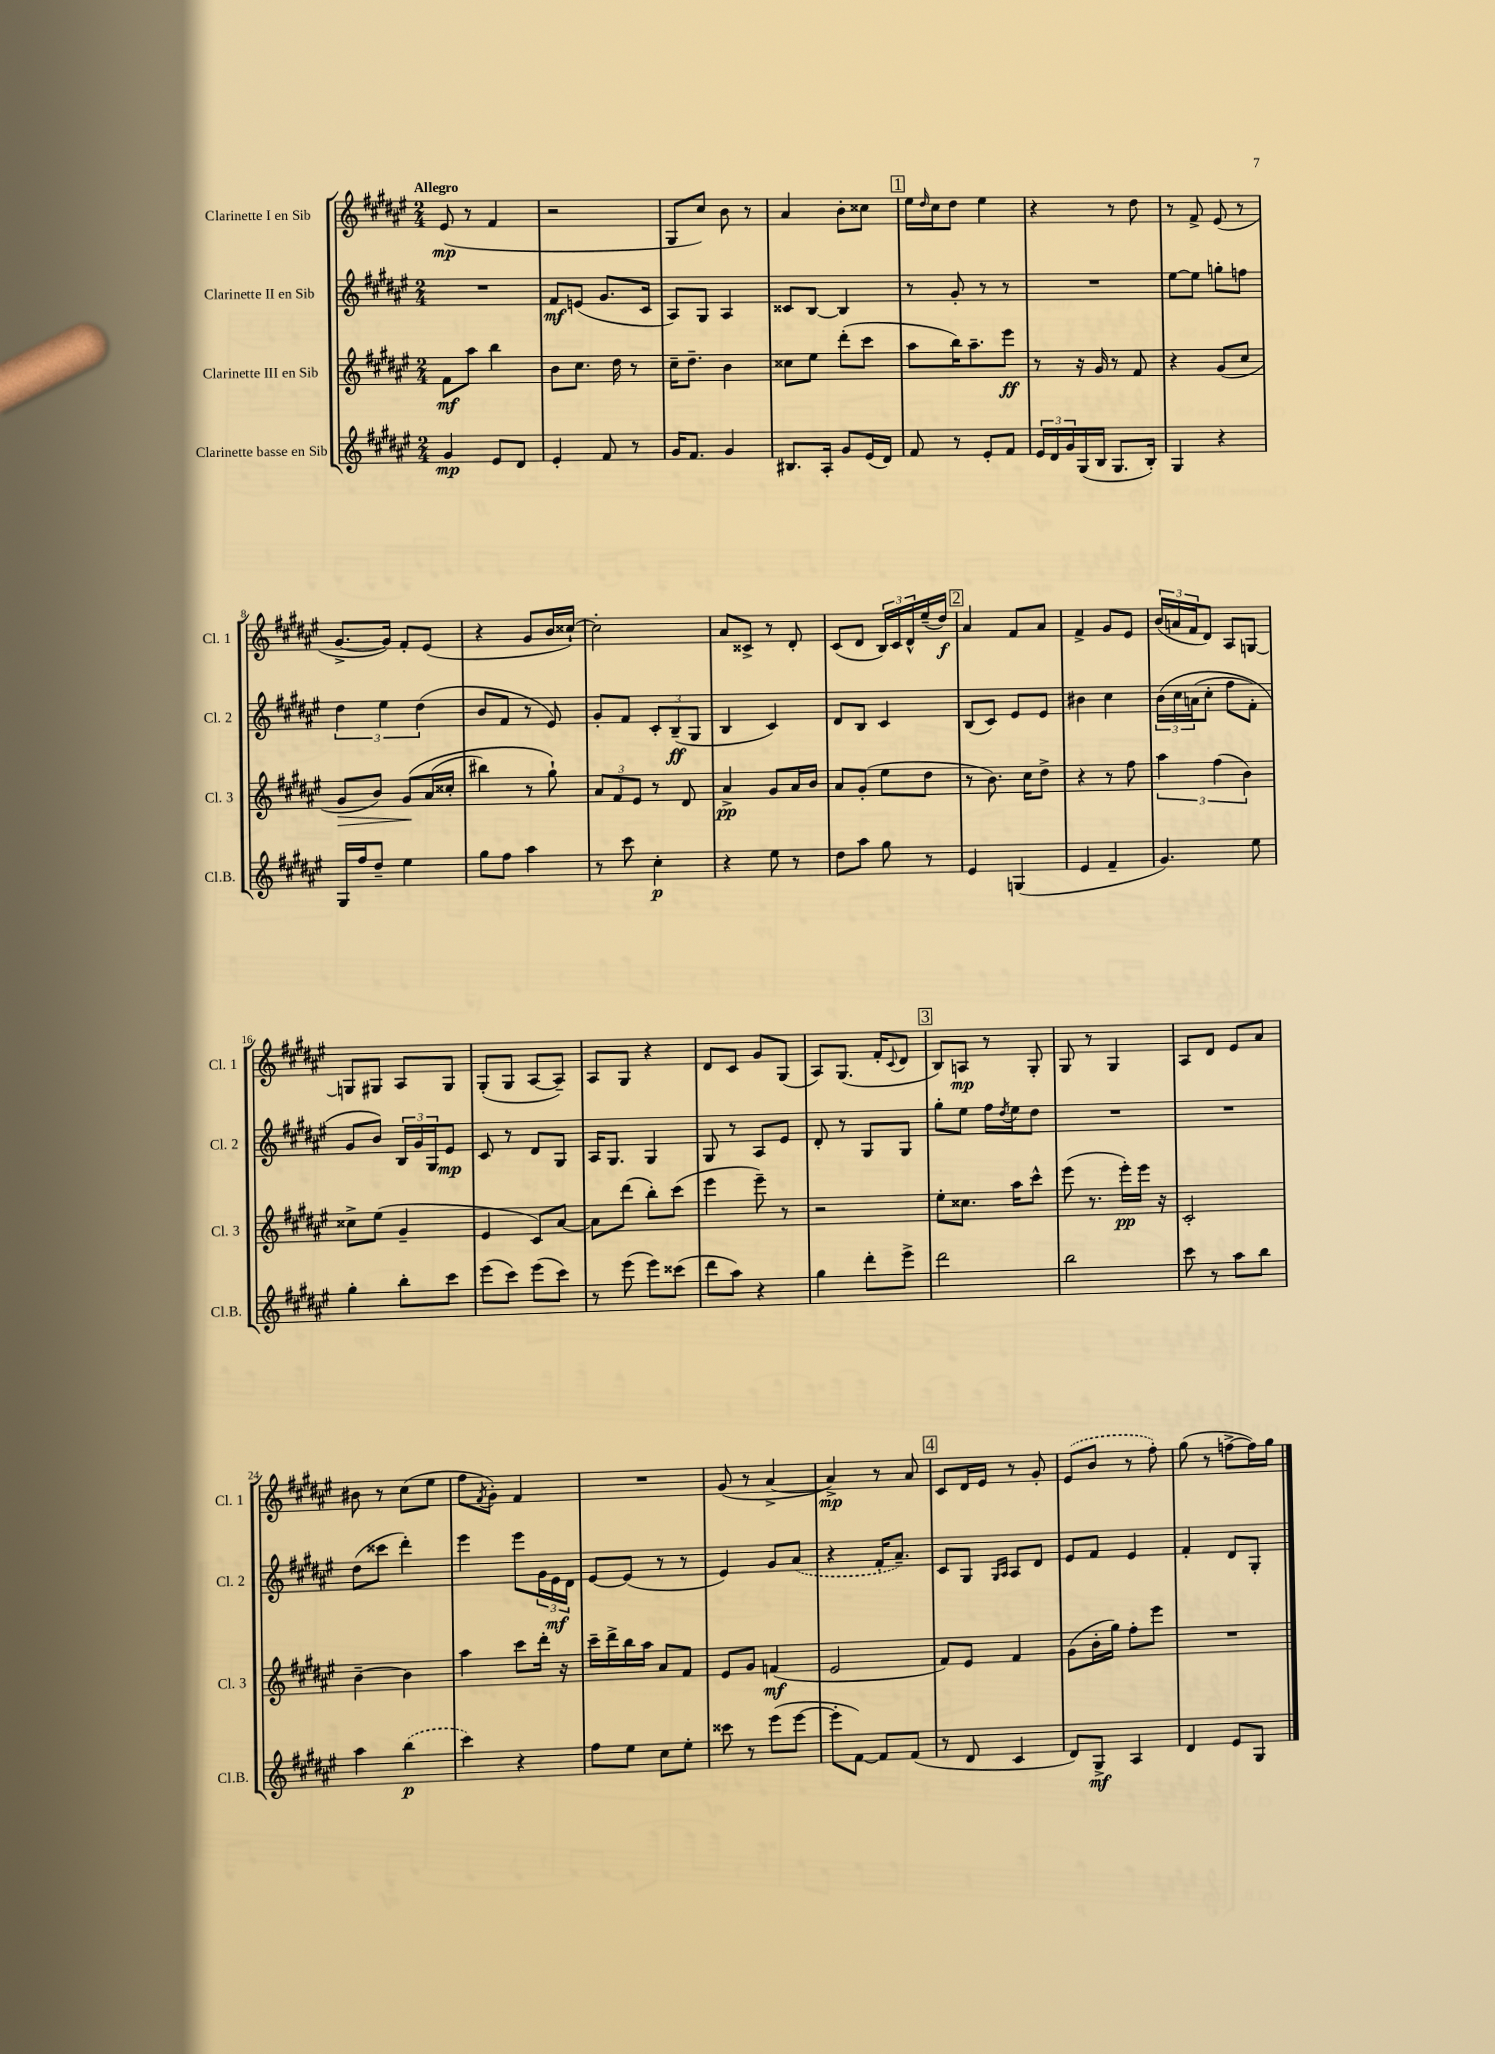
<<
\new StaffGroup <<
\new Staff = "s0" \with { instrumentName = "Clarinette I en Sib" shortInstrumentName = "Cl. 1" } {
    \clef treble \key fis \major \numericTimeSignature \time 2/4 \tempo "Allegro"
    eis'8\mp( r8 fis'4 |
    r2 |
    gis8 cis''8) b'8 r8 |
    ais'4 b'8-. cisis''8 |
    \mark \markup { \box "1" } eis''16 \grace { dis''16 } cis''16 dis''8 eis''4 |
    r4 r8 dis''8 |
    r8 fis'8-> eis'8( r8 |
    gis'8.~-> gis'16) fis'8-. eis'8( |
    r4 gis'8 b'16 cisis''16~-!) |
    cisis''2-. |
    ais'8 cisis'8-> r8 dis'8-. |
    cis'8( dis'8 \tuplet 3/2 { b16) cis'16 dis'16-^ } eis''16--( dis''16\f) |
    \mark \markup { \box "2" } ais'4 fis'8 ais'8 |
    fis'4-> gis'8 eis'8 |
    \tuplet 3/2 { b'16( a'16 fis'16 } dis'8) ais8 g8~ |
    g8 gis8 ais8 gis8 |
    gis8-.( gis8 ais8~ ais8--) |
    ais8 gis8 r4 |
    dis'8 cis'8 gis'8 gis8( |
    ais8) gis8.( fis'16-. \appoggiatura { cis'8 } dis'8 |
    \mark \markup { \box "3" } b8) a8\mp r8 gis8-. |
    gis8 r8 gis4 |
    ais8 dis'8 eis'8 ais'8 |
    bis'8 r8 cis''8( eis''8 |
    fis''8 \acciaccatura { fis'8 } gis'8-.) fis'4 |
    R2 |
    gis'8( r8 ais'4~-> |
    ais'4->\mp) r8 ais'8 |
    \mark \markup { \box "4" } cis'8 dis'16 eis'16 r8 gis'8-. |
    \once \slurDashed eis'8( b'8 r8 fis''8-.) |
    gis''8( r8 f''8~-> f''16) gis''16 \bar "|." |
}
\new Staff = "s1" \with { instrumentName = "Clarinette II en Sib" shortInstrumentName = "Cl. 2" } {
    \clef treble \key fis \major \numericTimeSignature \time 2/4
    R2 |
    fis'8\mf e'8( gis'8. cis'16 |
    ais8) gis8 ais4 |
    cisis'8 b8~ b4 |
    \mark \markup { \box "1" } r8 gis'8-. r8 r8 |
    R2 |
    eis''8~ eis''8 g''8-. f''8 |
    \tuplet 3/2 { dis''4 eis''4 dis''4( } |
    b'8 fis'8 r8 eis'8) |
    gis'8-. fis'8 \tuplet 3/2 { cis'8-. b8--\ff( gis8 } |
    b4 cis'4) |
    dis'8 b8 cis'4 |
    \mark \markup { \box "2" } b8( cis'8) eis'8 eis'8 |
    bis'4 cis''4 |
    \tuplet 3/2 { b'16\( cis''16 a'16( } cis''8-. fis''8 fis'8-.) |
    gis'8 b'8\) \tuplet 3/2 { b16 gis'16 gis16 } eis'8\mp |
    cis'8 r8 dis'8 gis8 |
    ais16 gis8. gis4 |
    gis8 r8 ais8 eis'8 |
    dis'8-. r8 gis8 gis8 |
    \mark \markup { \box "3" } gis''8-. eis''8 fis''16 \acciaccatura { dis''8 } eis''16 dis''8 |
    R2 |
    R2 |
    dis''8( cisis'''8 dis'''4-.) |
    eis'''4 eis'''8 \tuplet 3/2 { gis'16 eis'16\mf dis'16 } |
    eis'8~ eis'8( r8 r8 |
    eis'4) gis'8 \once \slurDashed ais'8( |
    r4 fis'16-. ais'8.--) |
    \mark \markup { \box "4" } cis'8 gis8 \grace { gis16 ais16 } ais8 dis'8 |
    eis'8 fis'8 eis'4 |
    fis'4-. dis'8 gis8-. \bar "|." |
}
\new Staff = "s2" \with { instrumentName = "Clarinette III en Sib" shortInstrumentName = "Cl. 3" } {
    \clef treble \key fis \major \numericTimeSignature \time 2/4
    fis'8\mf ais''8 b''4 |
    b'8 cis''8. dis''16 r8 |
    cis''16-- dis''8.-- b'4 |
    cisis''8 eis''8 dis'''8-.( cis'''8 |
    \mark \markup { \box "1" } ais''8 b''16) ais''8.-- eis'''8\ff |
    r8 r16 gis'16 r8 fis'8 |
    r4 gis'8( cis''8 |
    gis'8\> b'8) gis'8\!\( ais'16( cisis''16-. |
    bis''4) r8 gis''8-!\) |
    \tuplet 3/2 { ais'8 fis'8 eis'8 } r8 dis'8 |
    ais'4->\pp gis'8 ais'16 b'16 |
    ais'8 gis'8-.( eis''8 dis''8 |
    \mark \markup { \box "2" } r8 b'8.) cis''16 dis''8-> |
    r4 r8 fis''8 |
    \tuplet 3/2 { ais''4 fis''4( b'4) } |
    cisis''8-> eis''8( gis'4-- |
    eis'4 cis'8) ais'8~ |
    ais'8 dis'''8( b''8-.) cis'''8( |
    eis'''4 eis'''8--) r8 |
    r2 |
    \mark \markup { \box "3" } eis''8-. cisis''8. ais''16 cis'''8-^ |
    eis'''8( r8. eis'''16-.\pp) eis'''16 r16 |
    cis'2-. |
    b'4~-- b'4 |
    ais''4 cis'''8 dis'''16-. r16 |
    cis'''16-- dis'''16-> b''16 ais''16 ais'8 fis'8 |
    eis'8 gis'8 f'4\mf( |
    eis'2 |
    \mark \markup { \box "4" } fis'8) eis'8 fis'4 |
    gis'8( b'16-. gis''16) fis''8-. eis'''8 |
    R2 \bar "|." |
}
\new Staff = "s3" \with { instrumentName = "Clarinette basse en Sib" shortInstrumentName = "Cl.B." } {
    \clef treble \key fis \major \numericTimeSignature \time 2/4
    gis'4\mp eis'8 dis'8 |
    eis'4-. fis'8 r8 |
    gis'16 fis'8. gis'4 |
    bis8. ais16-. gis'8 eis'16( dis'16) |
    \mark \markup { \box "1" } fis'8 r8 eis'8-. fis'8 |
    \tuplet 3/2 { eis'16 dis'16 gis'16 } gis16( b16 gis8. b16-.) |
    gis4 r4 |
    gis16 fis''16 dis''8-- eis''4 |
    gis''8 fis''8 ais''4 |
    r8 cis'''8 cis''4-.\p |
    r4 eis''8 r8 |
    dis''8 ais''8 gis''8 r8 |
    \mark \markup { \box "2" } eis'4 g4( |
    eis'4 fis'4-- |
    gis'4.) eis''8 |
    gis''4-. b''8-. cis'''8 |
    eis'''8( cis'''8) eis'''8( cis'''8) |
    r8 eis'''8( eis'''8) cisis'''8( |
    dis'''8 ais''8) r4 |
    gis''4 dis'''8-. eis'''8-> |
    \mark \markup { \box "3" } dis'''2 |
    b''2 |
    cis'''8 r8 ais''8 b''8 |
    ais''4 \once \slurDashed b''4\p( |
    cis'''4) r4 |
    fis''8 eis''8 cis''8 eis''8-. |
    cisis'''8 r8 eis'''8( eis'''8~ |
    eis'''8-. fis'8~) fis'8 fis'8( |
    \mark \markup { \box "4" } r8 dis'8 cis'4 |
    dis'8) gis8->\mf ais4 |
    dis'4 eis'8 gis8 \bar "|." |
}
>>
>>
